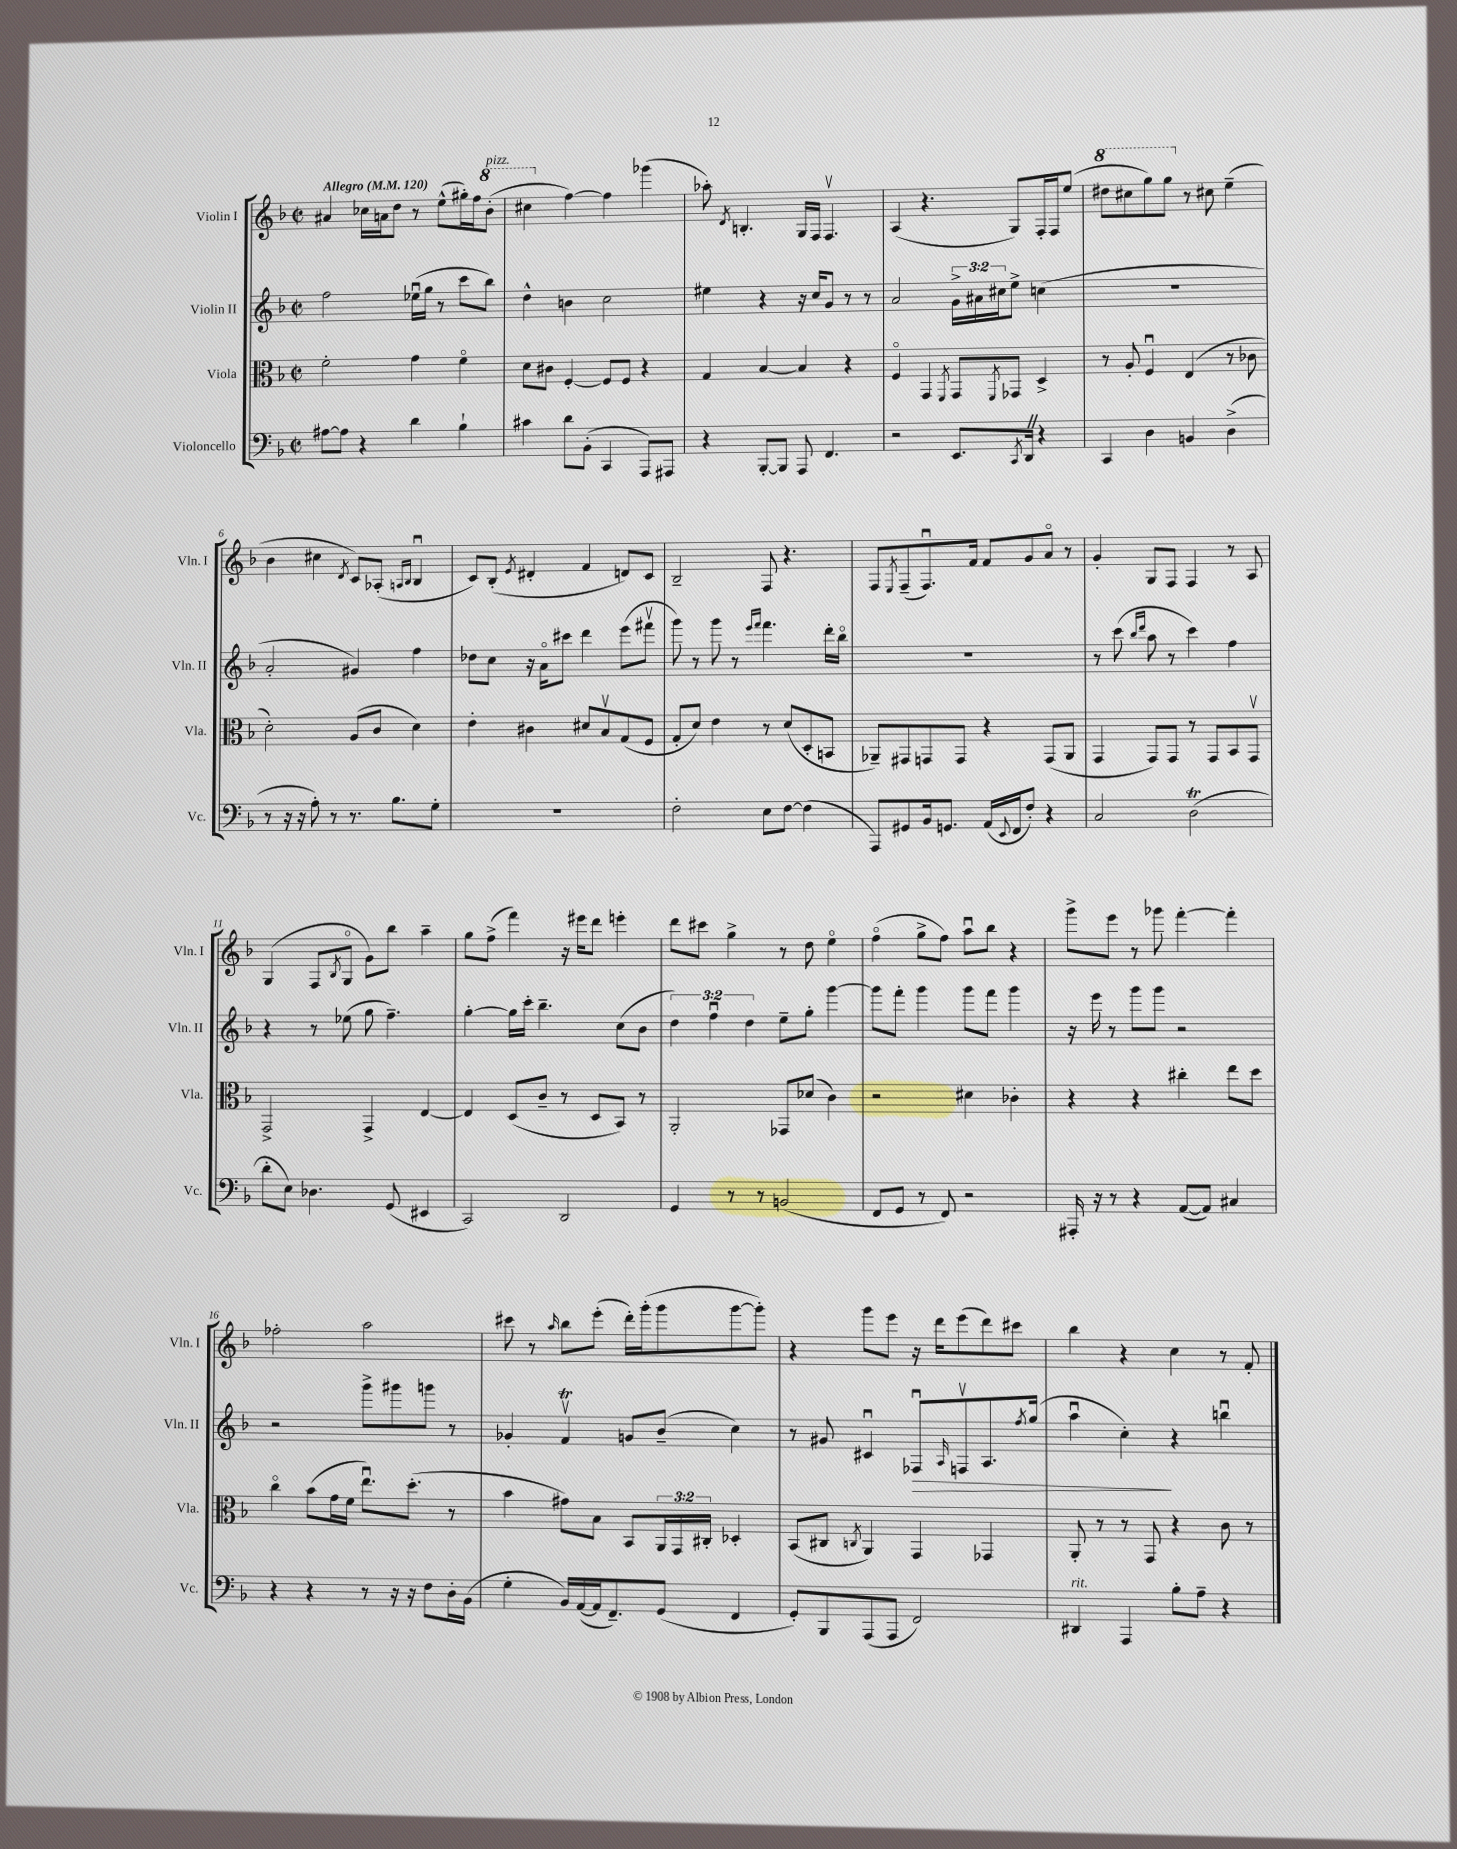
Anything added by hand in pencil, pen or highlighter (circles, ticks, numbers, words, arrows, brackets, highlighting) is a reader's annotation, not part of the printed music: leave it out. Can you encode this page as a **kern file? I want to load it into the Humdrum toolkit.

**kern	**kern	**kern	**dynam	**kern
*part4	*part3	*part2	*part2	*part1
*staff4	*staff3	*staff2	*staff2	*staff1
*I"Violoncello	*I"Viola	*I"Violin II	*	*I"Violin I
*I'Vc.	*I'Vla.	*I'Vln. II	*	*I'Vln. I
*clefF4	*clefC3	*clefG2	*	*clefG2
*k[b-]	*k[b-]	*k[b-]	*	*k[b-]
*M2/2	*M2/2	*M2/2	*	*M2/2
*met(c|)	*met(c|)	*met(c|)	*	*met(c|)
*MM120	*MM120	*MM120	*	*MM120
=1	=1	=1	=1	=1
!	!	!	!	!LO:TX:a:B:t=Allegro
[8A#X\L	2f'\	2ff\	.	4a#X/
8A#\J]	.	.	.	.
4r	.	.	.	16cc-X\LL
.	.	.	.	16an\J
.	.	.	.	8dd\J
4d\	4g\	(16ee-Xu\LL	.	8r
.	.	16gg\JJ	.	.
.	.	8r	.	(8ee^^\L
4B-`\	4f\	8ccc\L	.	16gg#X'\L)
.	.	.	.	16ff\J
*	*	*	*	*8va
!	!	!	!	!LO:TX:a:i:t=pizz.
.	.	8bb-\J)	.	(8bb-'\J
=2	=2	=2	=2	=2
4c#X\	8d\L	4dd^^\	.	4ccc#X\
.	8c#X\J	.	.	.
*	*	*	*	*X8va
8d\L	[4F'/	4bn\	.	[4ff\)
(8BB-'\J	.	.	.	.
4CC/	8F/L]	2cc\	.	4ff\]
.	8F/J	.	.	.
8AAA/L)	4r	.	.	(4ggg-X\
8AAA#X/J	.	.	.	.
=3	=3	=3	=3	=3
4r	4G/	4ee#X\	.	8aa-X'\)
.	.	.	.	8qd/
.	.	.	.	4.Bn'/
[8BBB-'/L	[4B-/	4r	.	.
8BBB-/J]	.	.	.	.
8AAA/	4B-/]	16r	.	16G/LL
.	.	16cc/KL	.	16F/JJ
4.FF/	.	8g/J	.	4.Fv/
.	4r	8r	.	.
.	.	8r	.	.
=4	=4	=4	=4	=4
2r	4F/	2a/	.	(4A/
.	4GG/	.	.	4.r
.	8qFF/	.	.	.
8.EE/L	8GG/L	24g^\LL	.	.
.	.	24a#X\	.	.
.	.	24cc#X\J	.	.
.	8qFF/	.	.	.
.	8GG-X/J	8ee^\J	.	8G/L)
8qCC/	.	.	.	.
16DDZ/Jk	.	.	.	.
4r	4D^/	(4ccn\	.	16F'/L
.	.	.	.	16F/J
.	.	.	.	(8ee/J
=5	=5	=5	=5	=5
*	*	*	*	*8va
4CC/	8r	1r	.	8ddd#X\L
.	8A'/	.	.	8ccc#X\
4D\	4Fu/	.	.	8ggg\)
.	.	.	.	8ggg\J
*	*	*	*	*X8va
4BBn/	(4E/	.	.	8r
.	.	.	.	8cc#X\
(4D^\	8r	.	.	(4ee~\
.	8c-X\	.	.	.
!!LO:LB:g=z
=6	=6	=6	=6	=6
8r	2d'\)	2a'/	.	4b-\
16r	.	.	.	.
16r	.	.	.	.
8A'\)	.	.	.	4cc#X\
8r	.	.	.	.
.	.	.	.	8qd/
8.r	(8A/L	4g#X/)	.	8c/L)
.	8c/J	.	.	(8A-X'/J
8.B-\L	.	.	.	.
.	.	.	.	16qqAn/LL
.	.	.	.	16qqB-/JJ
.	4d\)	4ff\	.	4B-u/
8G'\J	.	.	.	.
=7	=7	=7	=7	=7
1r	4e'\	8dd-X\L	.	8c/L)
.	.	8cc\J	.	(8B-'/J
.	.	.	.	8qe/
.	4c#X\	16r	.	4d#X'/
.	.	16a\KL	.	.
.	.	8ccc#X\J	.	.
.	8d#X/L	4ddd\	.	4f/
.	8B-v/	.	.	.
.	(8G/	(8eee\L	.	8dn/L)
.	8F/J	8fff#Xv\J	.	8c/J
=8	=8	=8	=8	=8
2F'\	8G'/L	8ggg\)	.	2B-~/
.	8d/J)	8r	.	.
.	4e\	8ggg\	.	.
.	.	8r	.	.
.	.	16qqeee/LL	.	.
.	.	16qqfff/JJ	.	.
8E\L	8r	4.fff\	.	8F/
[8F\J	(8d/L	.	.	4.r
(4F\]	8D'/	.	.	.
.	8BBn/J	16ddd'\LL	.	.
.	.	16bb-\JJ	.	.
=9	=9	=9	=9	=9
8AAA/L)	8AA-X~/L)	1r	.	8F/L
.	.	.	.	8qE/
8GG#X/	8GG#X/	.	.	(8F~/
16BB-/k	8GGn/	.	.	8.Fu/)
8.GGn/J	.	.	.	.
.	8GG/J	.	.	.
.	.	.	.	16f/Jk
(16AA/LL	4r	.	.	8f/L
8qqEE/	.	.	.	.
16FF/J	.	.	.	.
8F'/J)	.	.	.	8g/
4r	(8GG/L	.	.	8a/J
.	8AA-/J	.	.	8r
=10	=10	=10	=10	=10
2C/	4GG/	8r	.	4g'/
.	.	(8ccc\	.	.
.	.	16qqbb-/LL	.	.
.	.	16qqddd/JJ	.	.
.	8GG/L)	8aa\	.	8G/L
.	8GG/J	8r	.	8F/J
(2DT\	8r	4ccc\)	.	4F/
.	8GG/L	.	.	.
.	8BB-/	4ff\	.	8r
.	8GGv/J	.	.	8A/
!!LO:LB:g=z
=11	=11	=11	=11	=11
8d'\L	2GG^/	4r	.	(4G/
8E\J)	.	.	.	.
4.D-X\	.	8r	.	8F/L
.	.	.	.	8qB-/
.	.	(8ee-X\	.	8G/J
.	4GG^/	8gg\	.	8g\L)
(8GG/	.	4.ff~\)	.	8bb-\J
4EE#X/	[4E/	.	.	4aa~\
=12	=12	=12	=12	=12
2CC/)	4E/]	[4gg'\	.	8gg\L
.	.	.	.	(8ff^\J
.	(8D/L	16gg\LL]	.	4fff\)
.	.	16ccc'\JJ	.	.
.	8c~/J	4.bb-~\	.	.
2DD/	8r	.	.	16r
.	.	.	.	16eee#X\KL
.	8D/L	.	.	8ddd\J
.	8BB-/J)	(8cc\L	.	4eeen'\
.	8r	8b-\J	.	.
=13	=13	=13	=13	=13
4GG/	2AA'/	6dd\)	.	8ddd\L
.	.	.	.	8ccc#X\J
.	.	6ffu\	.	.
8r	.	.	.	4gg^\
.	.	6dd\	.	.
8r	.	.	.	.
(2BBn/	8GG-X/L	8ee~\L	.	8r
.	(8d-X/J	8gg'\J	.	8dd\
.	4c\)	[4ggg\	.	4ee\
=14	=14	=14	=14	=14
8FF/L	2r	8ggg\L]	.	(4ff\
8GG/J	.	8fff'\J	.	.
8r	.	4ggg\	.	8gg^\L
8FF/)	.	.	.	8ff\J)
2r	4d#X\	8ggg\L	.	8aau\L
.	.	8fff\J	.	8bb-\J
.	4c-X'\	4ggg\	.	4r
=15	=15	=15	=15	=15
16AAA#X'/	4r	16r	.	8ggg^\L
16r	.	16eee\	.	.
8r	.	8r	.	8eee\J
4r	4r	8ggg\L	.	8r
.	.	8ggg\J	.	8ggg-X\
([8AA/L	4cc#X'\	2r	.	[4fff'\
8AA/J])	.	.	.	.
4C#X/	8ee\L	.	.	4fff'\]
.	8dd\J	.	.	.
!!LO:LB:g=z
=16	=16	=16	=16	=16
4r	4cc\	2r	.	2ff-X'\
4r	(8b-\L	.	.	.
.	16g\L	.	.	.
.	16f\JJ	.	.	.
8r	8.eeu\L)	8ggg^\L	.	2aa\
16r	.	8ggg#X\	.	.
16r	(8.dd'\J	.	.	.
8F\L	.	8gggn\J	.	.
16D'\L	8r	8r	.	.
(16BB-\JJ	.	.	.	.
=17	=17	=17	=17	=17
4G'\	4b-\	4g-X'/	.	8ccc#X\
.	.	.	.	8r
.	.	.	.	16qqaa/
16BB-/LL)	8g#X\L)	4fTv/	.	8bb-\L
([16AA/	.	.	.	.
16AA/J]	8B-\J	.	.	(8eee'\J
8.FF~/)	.	.	.	.
.	8BB-/L	8gn/L	.	16ddd'\LL)
.	.	.	.	(16ggg'\J
(8GG/J	24AA/L	(8b-~/J	.	8ggg\
.	24GG/	.	.	.
.	24C#X'/JJ	.	.	.
4FF/	4D-X'/	4cc\)	.	[8ggg\
.	.	.	.	8ggg'\J])
=18	=18	=18	=18	=18
8GG'/L)	(8BB-/L	8r	.	4r
8BBB-/	8C#X/J	8g#X/	.	.
.	8qCn/	.	.	.
(8AAA/	4AA/)	4c#Xu/	.	8ggg\L
8AAA/J	.	.	.	8eee\J
!	!	!	!LO:HP:b	!
2FF/)	4GG/	8F-Xu/L	>	16r
.	.	.	.	16ddd\KL
.	.	16qqA/	.	.
.	.	8Fnv/	.	(8eee\
.	4GG-X/	8.A/	.	8ddd\)
.	.	.	.	8ccc#X\J
.	.	8qff/	.	.
.	.	(16gg/Jk	.	.
=19	=19	=19	=19	=19
!LO:TX:a:i:t=rit.	!	!	!	!
4DD#X/	8AA'/	4aau\	.	4bb-\
.	8r	.	.	.
4AAA/	8r	4cc'\)	.	4r
.	8GG/	.	.	.
8B-'\L	4r	4r	]	4cc\
8A~\J	.	.	.	.
4r	8c\	4bbnu\	.	8r
.	8r	.	.	8f'/
==	==	==	==	==
*-	*-	*-	*-	*-
